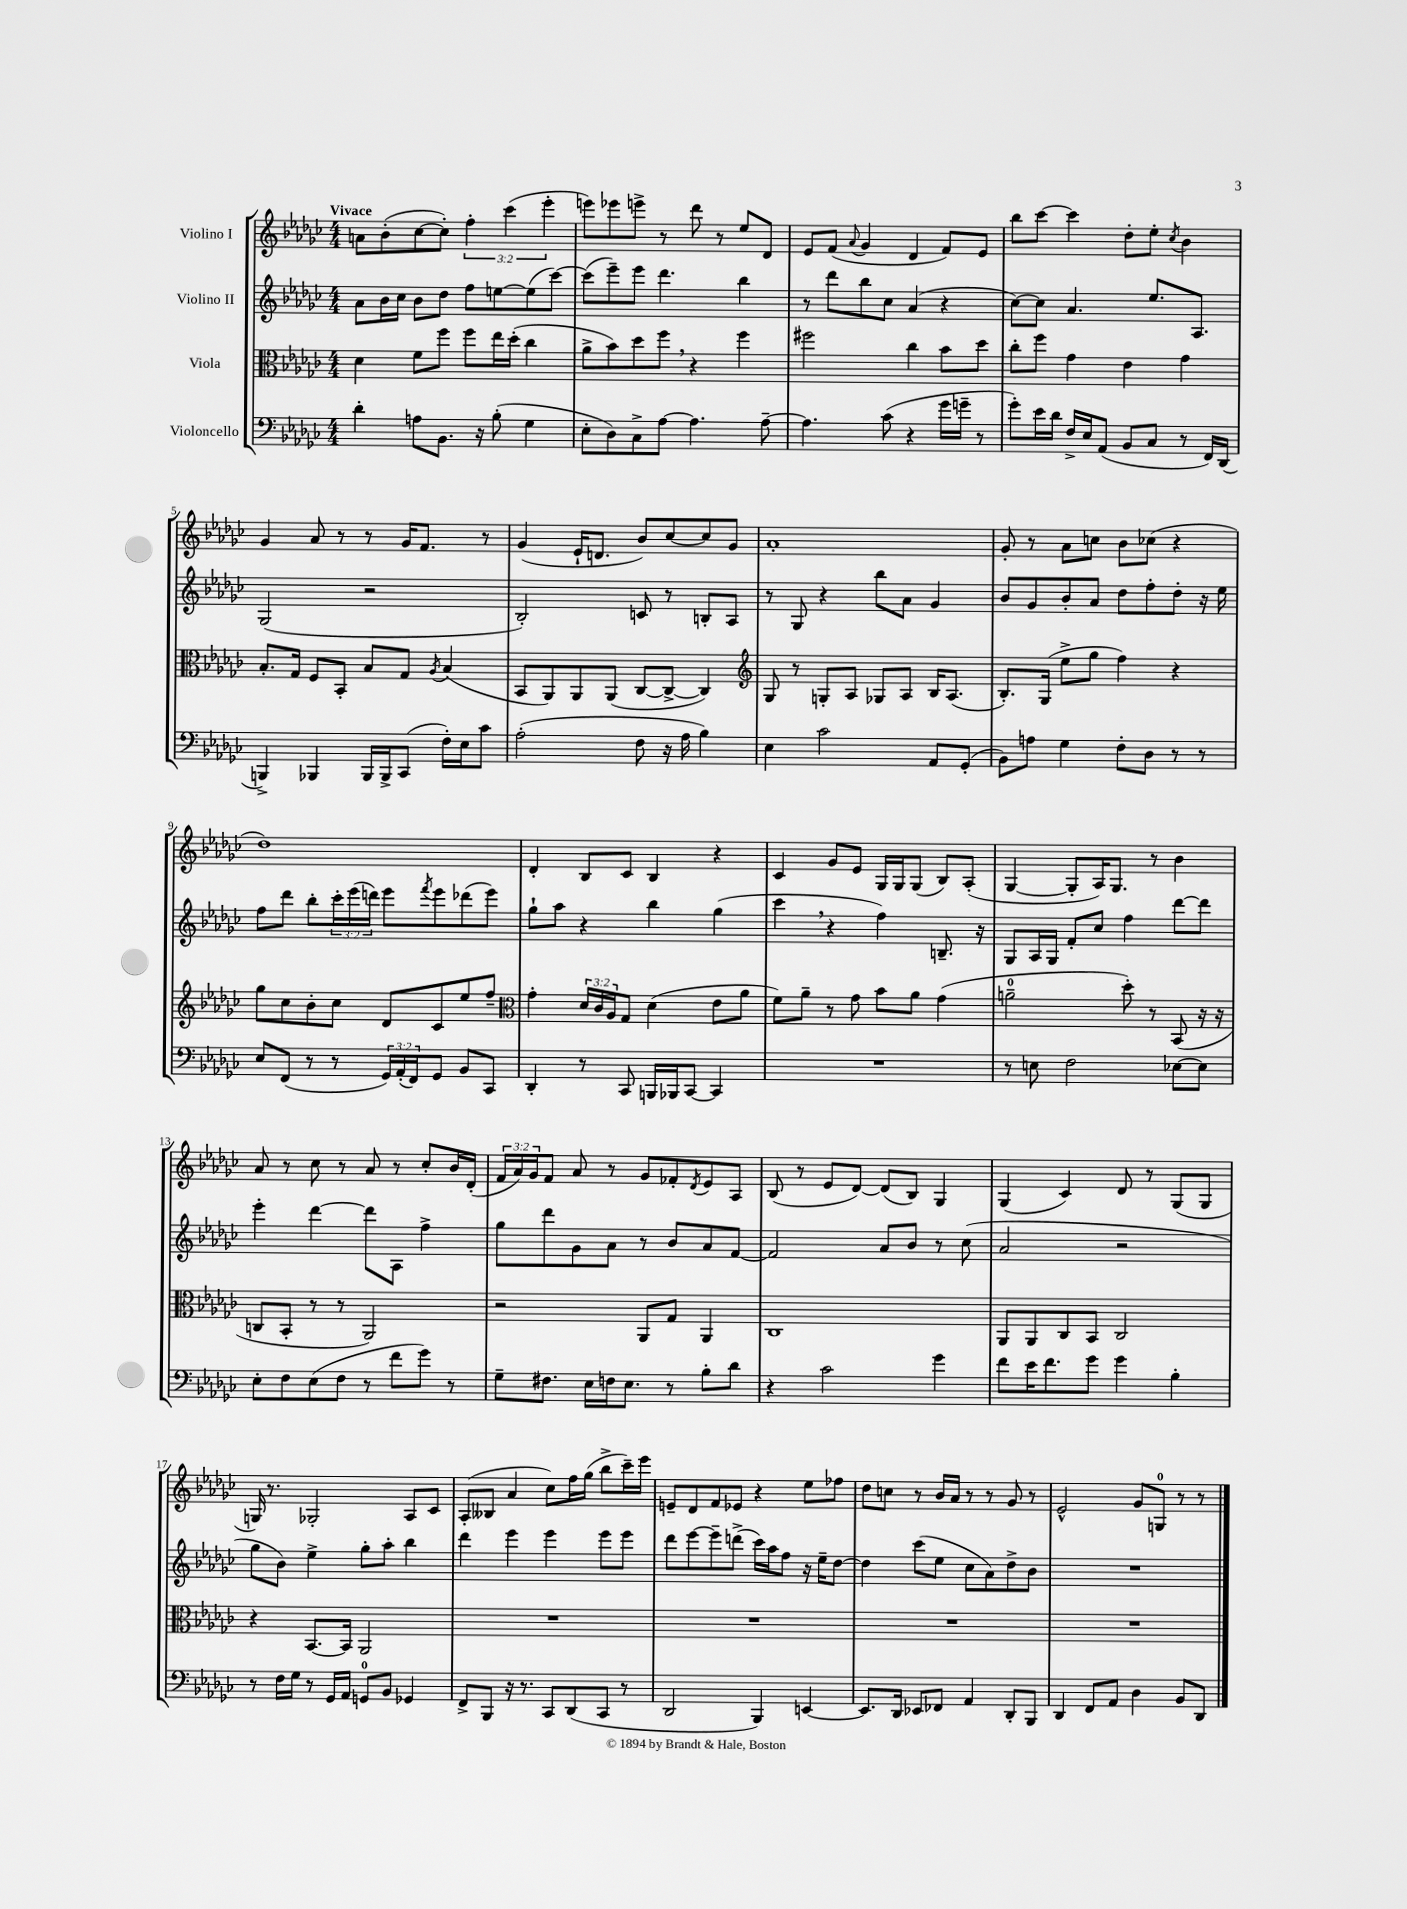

**kern	**kern	**kern	**kern
*part4	*part3	*part2	*part1
*staff4	*staff3	*staff2	*staff1
*I"Violoncello	*I"Viola	*I"Violino II	*I"Violino I
*clefF4	*clefC3	*clefG2	*clefG2
*k[b-e-a-d-g-c-]	*k[b-e-a-d-g-c-]	*k[b-e-a-d-g-c-]	*k[b-e-a-d-g-c-]
*M4/4	*M4/4	*M4/4	*M4/4
=1	=1	=1	=1
!	!	!	!LO:TX:a:B:t=Vivace
4d-'\	4d-\	8a-\L	8an\L
.	.	16b-\L	(8b-'\
.	.	16cc-\JJ	.
8An\L	8f\L	8b-\L	[8cc-\
8.BB-\J	8ff\J	8dd-\J	8cc-'\J])
.	8ff\L	8ff\L	6ff'\
16r	.	.	.
(8B-'\	16ee-\L	[8een\	.
.	.	.	(6ccc-\
.	(16dd-'\JJ	.	.
4G-\	4cc-\	(8ee\]	.
.	.	.	6eee-'\
.	.	[8ccc-\J)	.
=2	=2	=2	=2
8E-'\L	8a-^\L	(8ccc-\L]	8eeen\L)
8D-\)	8b-\)	8eee-~\)	8eee-X\
8C-^\	8dd-\	8eee-\J	8eeen^\J
[8A-\J	8ff,\J	4.ddd-\	8r
4.A-\]	4r	.	8ddd-\
.	.	.	8r
.	4ff\	4bb-\	8ee-/L
[8A-~\	.	.	8d-/J
=3	=3	=3	=3
4.A-\]	2ff#X\	8r	8e-/L
.	.	8ddd-\L	(8f/J
.	.	.	8qqa-/
.	.	8bb-\	4g-/
(8c-\	.	8cc-\J	.
4r	4cc-\	(4a-/	4d-/
16g-\LL	8b-\L	4r	8f/L)
16gn~\JJ	.	.	.
8r	8dd-\J	.	8e-/J
=4	=4	=4	=4
8g-'\L)	8cc-'\L	[8cc-\L)	8bb-\L
16e-\L	8ff\J	8cc-\J]	[8ccc-\J
16d-\JJ	.	.	.
16F^/LL	4g-\	4.a-/	4ccc-\]
16E-/J	.	.	.
(8AA-/J	.	.	.
8BB-/L	4e-\	.	8dd-'\L
8C-/J	.	8.ee-/L	8ee-'\J
.	.	.	8qcc-/
8r	4g-\	.	4b-\
.	.	8.A-/J	.
16FF/LL)	.	.	.
(16DD-/JJ	.	.	.
!!LO:LB:g=z
=5	=5	=5	=5
4BBBn^/)	8.B-'/L	(2G-/	4g-/
.	16G-/Jk	.	.
4BBB-X/	8F/L	.	8a-/
.	8BB-'/J	.	8r
16BBB-/LL	8B-/L	2r	8r
16BBB-^/J	.	.	.
(8CC-/J	8G-/J	.	16g-/KL
.	.	.	8.f/J
.	8qA-/	.	.
16F'\LL)	(4B-/	.	.
16E-\J	.	.	.
8c-\J	.	.	8r
=6	=6	=6	=6
(2A-'\	8BB-/L	2B-'/)	(4g-/
.	8AA-/)	.	.
.	8AA-/	.	16e-`/KL
.	.	.	8.dn/J
.	(8AA-/J	.	.
8F\	[8C-/L	8cn/	8b-/L)
16r	8C-^/J_	8r	[8cc-/
16A-\	.	.	.
4B-\)	4C-/])	8Bn'/L	8cc-/]
.	.	8A-/J	8g-/J
=7	=7	=7	=7
*	*clefG2	*	*
4E-\	8G-/	8r	1a-'
.	8r	8G-/	.
2c-\	8Gn'/L	4r	.
.	8A-/J	.	.
.	8G-X/L	8bb-\L	.
.	8A-/J	8a-\J	.
8AA-/L	16B-/KL	4g-/	.
.	(8.A-/J	.	.
(8GG-'/J	.	.	.
=8	=8	=8	=8
8BB-\L)	8.B-'/L)	8b-/L	8g-'/
8An\J	.	8g-/	8r
.	(16G-/Jk	.	.
4G-\	8ee-^\L	8b-'/	8a-\L
.	8gg-\J	8a-/J	8ccn\J
8F'\L	4ff\)	8dd-\L	8b-\L
8D-\J	.	8ff'\	(8cc-X\J
8r	4r	8dd-'\J	4r
8r	.	16r	.
.	.	16ee-\	.
!!LO:LB:g=z
=9	=9	=9	=9
8E-/L	8gg-\L	8ff\L	1dd-)
(8FF/J	8cc-\	8ddd-\J	.
8r	8b-'\	8bb-'\L	.
8r	8cc-\J	24ccc-'\L	.
.	.	(24eee-\	.
.	.	24dddn\JJ)	.
24GG-/LL)	8d-/L	8eee-\L	.
(24AA-'/	.	.	.
24FF/J)	.	.	.
.	.	8qfff/	.
8GG-/J	8c-/	8eee-\	.
8BB-/L	8ee-/	(8ddd-X\	.
8CC-/J	8ff~/J	8eee-\J)	.
=10	=10	=10	=10
*	*clefC3	*	*
4DD-'/	4g-'\	8gg-`\L	4d-'/
.	.	8aa-\J	.
8r	24d-/LL	4r	8B-/L
.	24c-/	.	.
.	24A-/J	.	.
8CC-/	8G-/J	.	8c-/J
16BBBn/LL	(4d-\	4bb-\	4B-/
16BBB-X/J	.	.	.
[8CC-/J	.	.	.
4CC-/]	8e-\L	(4gg-\	4r
.	8a-\J	.	.
=11	=11	=11	=11
1r	8f\L)	4ccc-,\	4c-/
.	8a-~\J	.	.
.	8r	4r	8g-/L
.	8g-\	.	8e-/J
.	8b-\L	4ff\)	16G-/LL
.	.	.	16G-/J
.	8a-\J	.	(8G-/J
.	(4g-\	8.Bn~/	8B-/L)
.	.	.	(8A-'/J
.	.	16r	.
=12	=12	=12	=12
8r	2an~\	8G-/L	[4G-/
8En\	.	16A-/L	.
.	.	16G-/JJ	.
2F\	.	8f'/L	8G-'/L]
.	.	8cc-/J	16A-/K)
.	.	.	8.G-/J
.	8dd-'\)	4ff\	.
.	8r	.	8r
[8E-X\L	(8BB-/	[8ddd-\L	4b-\
8E-\J]	16r	8ddd-\J]	.
.	16r	.	.
!!LO:LB:g=z
=13	=13	=13	=13
8E-'\L	8Cn/L	4eee-'\	8a-/
8F\	8BB-'/J	.	8r
(8E-\	8r	[4ddd-\	8cc-\
8F\J	8r	.	8r
8r	2AA-/)	8ddd-\L]	8a-/
8f\L	.	8A-\J	8r
8g-\J)	.	4ff^\	8cc-'/L
8r	.	.	16b-/L
.	.	.	(16d-'/JJ
=14	=14	=14	=14
8G-~\L	2r	8gg-\L	24f/LL
.	.	.	24a-/)
.	.	.	24g-/J
8.F#X\J	.	8ddd-\	8f/J
.	.	8g-\	8a-/
16E-\LL	.	.	.
16Fn\J	.	8a-\J	8r
8.E-\J	.	.	.
.	8AA-/L	8r	8g-/L
8r	8G-/J	8b-/L	8f-X'/
.	.	.	8qd-/
8B-'\L	4AA-/	8a-/	8e-/
8d-\J	.	[8f/J	8A-/J
=15	=15	=15	=15
4r	1C-	2f/]	(8B-/
.	.	.	8r
2c-\	.	.	8e-/L
.	.	.	[8d-/J)
.	.	8a-/L	(8d-/L]
.	.	8b-/J	8B-/J)
4g-\	.	8r	4G-/
.	.	(8cc-\	.
=16	=16	=16	=16
8f\L	8AA-/L	2a-/	(4G-/
16e-\K	8AA-/	.	.
8.f\	.	.	.
.	8C-/	.	4c-/)
8g-\J	8BB-/J	.	.
4g-\	2C-/	2r	8d-/
.	.	.	8r
4B-'\	.	.	(8G-/L
.	.	.	8G-/J
!!LO:LB:g=z
=17	=17	=17	=17
8r	4r	8gg-\L	16Gn/)
.	.	.	8.r
16F\LL	.	8b-\J)	.
16G-\JJ	.	.	.
8r	[8.BB-/L	4ee-^\	2G-X'/
16GG-/LL	.	.	.
16AA-/JJ	16BB-/Jk]	.	.
8GGn/L	2AA-/	8gg-'\L	.
8BB-/J	.	8aa-'\J	.
4GG-X/	.	4bb-\	8A-/L
.	.	.	8c-/J
=18	=18	=18	=18
8FF^/L	1r	4ddd-\	(8A-'/L
8BBB-/J	.	.	8B--X/J
16r	.	4eee-\	4a-/
8.r	.	.	.
8CC-/L	.	4eee-\	8cc-\L)
(8DD-/	.	.	16ff\L
.	.	.	(16gg-\JJ
8CC-/J	.	8eee-\L	8bb-^\L
8r	.	8eee-\J	16ccc-~\L)
.	.	.	16eee-\JJ
=19	=19	=19	=19
2DD-/	1r	8ddd-\L	8en~/L
.	.	[8eee-\	8d-/
.	.	8eee-~\]	8f/
.	.	(8dddn^\J	8e-X/J
4BBB-/)	.	16ccc-\LL)	4r
.	.	16aa-\J	.
.	.	8ff\J	.
[4EEn/	.	16r	8ee-\L
.	.	16ee-~\KL	.
.	.	[8dd-\J	8ff-X\J
=20	=20	=20	=20
8.EE/L]	1r	4dd-\]	8dd-\L
.	.	.	8ccn\J
16DD-/Jk	.	.	.
8EE-X/L	.	(8ccc-\L	8r
8FF-X/J	.	8ee-\J	16b-/LL
.	.	.	16a-/JJ
4AA-/	.	8cc-\L	8r
.	.	8a-\)	8r
8DD-'/L	.	8dd-^\	8g-/
8BBB-/J	.	8b-\J	8r
=21	=21	=21	=21
4DD-/	1r	1r	2e-^^/
8FF/L	.	.	.
8AA-/J	.	.	.
4D-\	.	.	8g-/L
.	.	.	8Gn/J
8BB-/L	.	.	8r
8DD-/J	.	.	8r
==	==	==	==
*-	*-	*-	*-
